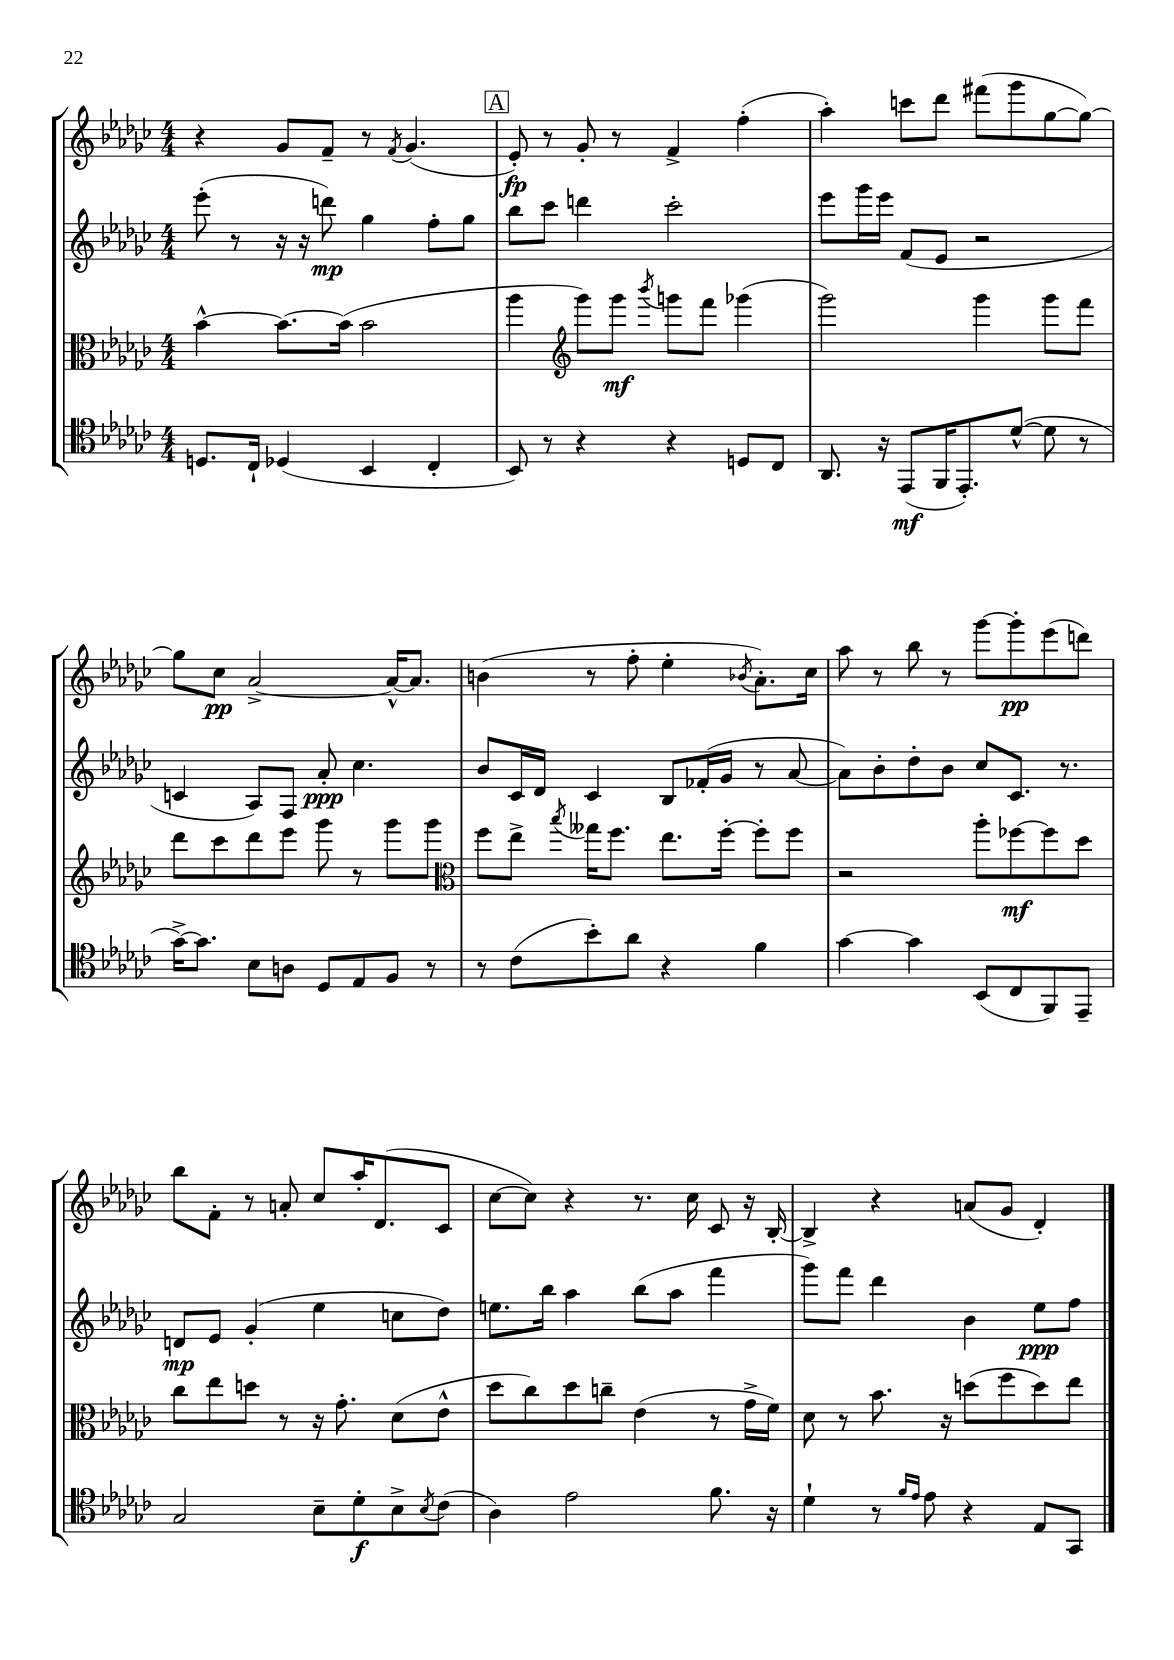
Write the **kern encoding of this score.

**kern	**dynam	**kern	**dynam	**kern	**dynam	**kern	**dynam
*part4	*part4	*part3	*part3	*part2	*part2	*part1	*part1
*staff4	*staff4	*staff3	*staff3	*staff2	*staff2	*staff1	*staff1
*clefC4	*	*clefC3	*	*clefG2	*	*clefG2	*
*k[b-e-a-d-g-c-]	*	*k[b-e-a-d-g-c-]	*	*k[b-e-a-d-g-c-]	*	*k[b-e-a-d-g-c-]	*
*M4/4	*	*M4/4	*	*M4/4	*	*M4/4	*
=79	=79	=79	=79	=79	=79	=79	=79
8.Dn/L	.	[4b-^^\	.	(8eee-'\	.	4r	.
.	.	.	.	8r	.	.	.
16C-`/Jk	.	.	.	.	.	.	.
(4D-X/	.	8.b-\L_	.	16r	.	8g-/L	.
.	.	.	.	16r	.	.	.
.	.	.	.	8dddn\)	mp	8f~/J	.
.	.	(16b-\Jk]	.	.	.	.	.
4BB-/	.	2b-\	.	4gg-\	.	8r	.
.	.	.	.	.	.	8qf/	.
.	.	.	.	.	.	(4.g-/	.
4C-'/	.	.	.	8ff'\L	.	.	.
.	.	.	.	8gg-\J	.	.	.
!!LO:REH:place=s1:t=A
=80	=80	=80	=80	=80	=80	=80	=80
8BB-/)	.	4aa-\	.	8bb-\L	.	8e-'/)	fp
8r	.	.	.	8ccc-\J	.	8r	.
*	*	*clefG2	*	*	*	*	*
4r	.	8ggg-\L)	.	4dddn\	.	8g-'/	.
.	.	8ggg-\J	mf	.	.	8r	.
.	.	8qbbb-/	.	.	.	.	.
4r	.	8gggn\L	.	2ccc-'\	.	4f^/	.
.	.	8fff\J	.	.	.	.	.
8Dn/L	.	(4ggg-X\	.	.	.	(4ff'\	.
8C-/J	.	.	.	.	.	.	.
=81	=81	=81	=81	=81	=81	=81	=81
8.AA-/	.	2ggg-\)	.	8eee-\L	.	4aa-'\)	.
.	.	.	.	16ggg-\L	.	.	.
16r	.	.	.	16eee-\JJ	.	.	.
(8EE-/L	mf	.	.	(8f/L	.	8cccn\L	.
16FF/K	.	.	.	8e-/J	.	8ddd-\J	.
8.EE-'/)	.	.	.	.	.	.	.
.	.	4ggg-\	.	2r	.	(8fff#X\L	.
([8d-^^/J	.	.	.	.	.	8ggg-\	.
8d-\]	.	8ggg-\L	.	.	.	[8gg-\	.
8r	.	8fff\J	.	.	.	8gg-\J_)	.
!!LO:LB:g=z
=82	=82	=82	=82	=82	=82	=82	=82
[16g-^\KL)	.	8ddd-\L	.	4cn/	.	8gg-\L]	.
8.g-\J]	.	.	.	.	.	.	.
.	.	8ccc-\	.	.	.	8cc-\J	pp
8B-\L	.	8ddd-\	.	8A-/L)	.	[2a-^/	.
8An\J	.	8eee-\J	.	8F/J	.	.	.
8D-/L	.	8ggg-\	.	8a-'/	ppp	.	.
8E-/	.	8r	.	4.cc-\	.	.	.
8F/J	.	8ggg-\L	.	.	.	16a-^^/KL_	.
.	.	.	.	.	.	8.a-/J]	.
8r	.	8ggg-\J	.	.	.	.	.
=83	=83	=83	=83	=83	=83	=83	=83
*	*	*clefC3	*	*	*	*	*
8r	.	8ff\L	.	8b-/L	.	(4bn\	.
(8c-\L	.	8ee-^\J	.	16c-/L	.	.	.
.	.	.	.	16d-/JJ	.	.	.
.	.	8qbb-/	.	.	.	.	.
8b-'\)	.	16gg--X\KL	.	4c-/	.	8r	.
.	.	8.ff\J	.	.	.	.	.
8a-\J	.	.	.	.	.	8ff'\	.
4r	.	8.ee-\L	.	8B-/L	.	4ee-'\	.
.	.	.	.	(16f-X'/L	.	.	.
.	.	[16ff'\Jk	.	16g-/JJ	.	.	.
.	.	.	.	.	.	8qb-X/	.
4f\	.	8ff'\L]	.	8r	.	8.a-'\L)	.
.	.	8ff\J	.	[8a-/	.	.	.
.	.	.	.	.	.	16cc-\Jk	.
=84	=84	=84	=84	=84	=84	=84	=84
[4g-\	.	2r	.	8a-\L])	.	8aa-\	.
.	.	.	.	8b-'\	.	8r	.
4g-\]	.	.	.	8dd-'\	.	8bb-\	.
.	.	.	.	8b-\J	.	8r	.
(8BB-/L	.	8aa-'\L	.	8cc-/L	.	[8ggg-\L	.
8C-/	.	[8ff-X\	mf	8.c-/J	.	8ggg-'\]	pp
8FF/)	.	8ff-\]	.	.	.	(8eee-\	.
.	.	.	.	8.r	.	.	.
8EE-~/J	.	8dd-\J	.	.	.	8dddn\J)	.
!!LO:LB:g=z
=85	=85	=85	=85	=85	=85	=85	=85
2G-/	.	8cc-\L	.	8dn/L	mp	8bb-\L	.
.	.	8ee-\	.	8e-/J	.	8f'\J	.
.	.	8ddn\J	.	(4g-'/	.	8r	.
.	.	8r	.	.	.	8an'/	.
8B-~\L	.	16r	.	4ee-\	.	8cc-/L	.
.	.	8.g-'\	.	.	.	.	.
8d-'\	f	.	.	.	.	16aa-'/K	.
.	.	.	.	.	.	(8.d-/	.
8B-^\	.	(8d-\L	.	8ccn\L	.	.	.
8qB-/	.	.	.	.	.	.	.
(8c-\J	.	8e-^^\J	.	8dd-\J)	.	8c-/J	.
=86	=86	=86	=86	=86	=86	=86	=86
4A-\)	.	8dd-\L	.	8.een\L	.	[8cc-\L	.
.	.	8cc-\)	.	.	.	8cc-\J])	.
.	.	.	.	16bb-\Jk	.	.	.
2e-\	.	8dd-\	.	4aa-\	.	4r	.
.	.	8ccn~\J	.	.	.	.	.
.	.	(4e-\	.	(8bb-\L	.	8.r	.
.	.	.	.	8aa-\J	.	.	.
.	.	.	.	.	.	16cc-\	.
8.f\	.	8r	.	4fff\	.	8c-/	.
.	.	16g-^\LL	.	.	.	16r	.
16r	.	16f\JJ)	.	.	.	[16B-'/	.
=87	=87	=87	=87	=87	=87	=87	=87
4d-`\	.	8d-\	.	8ggg-\L)	.	4B-^/]	.
.	.	8r	.	8fff\J	.	.	.
8r	.	8.b-\	.	4ddd-\	.	4r	.
16qqf/LL	.	.	.	.	.	.	.
16qqe-/JJ	.	.	.	.	.	.	.
8e-\	.	.	.	.	.	.	.
.	.	16r	.	.	.	.	.
4r	.	(8ddn\L	.	4b-\	.	(8an/L	.
.	.	8ff\	.	.	.	8g-/J	.
8E-/L	.	8dd\)	.	8ee-\L	ppp	4d-'/)	.
8GG-/J	.	8ee-\J	.	8ff\J	.	.	.
==	==	==	==	==	==	==	==
*-	*-	*-	*-	*-	*-	*-	*-
